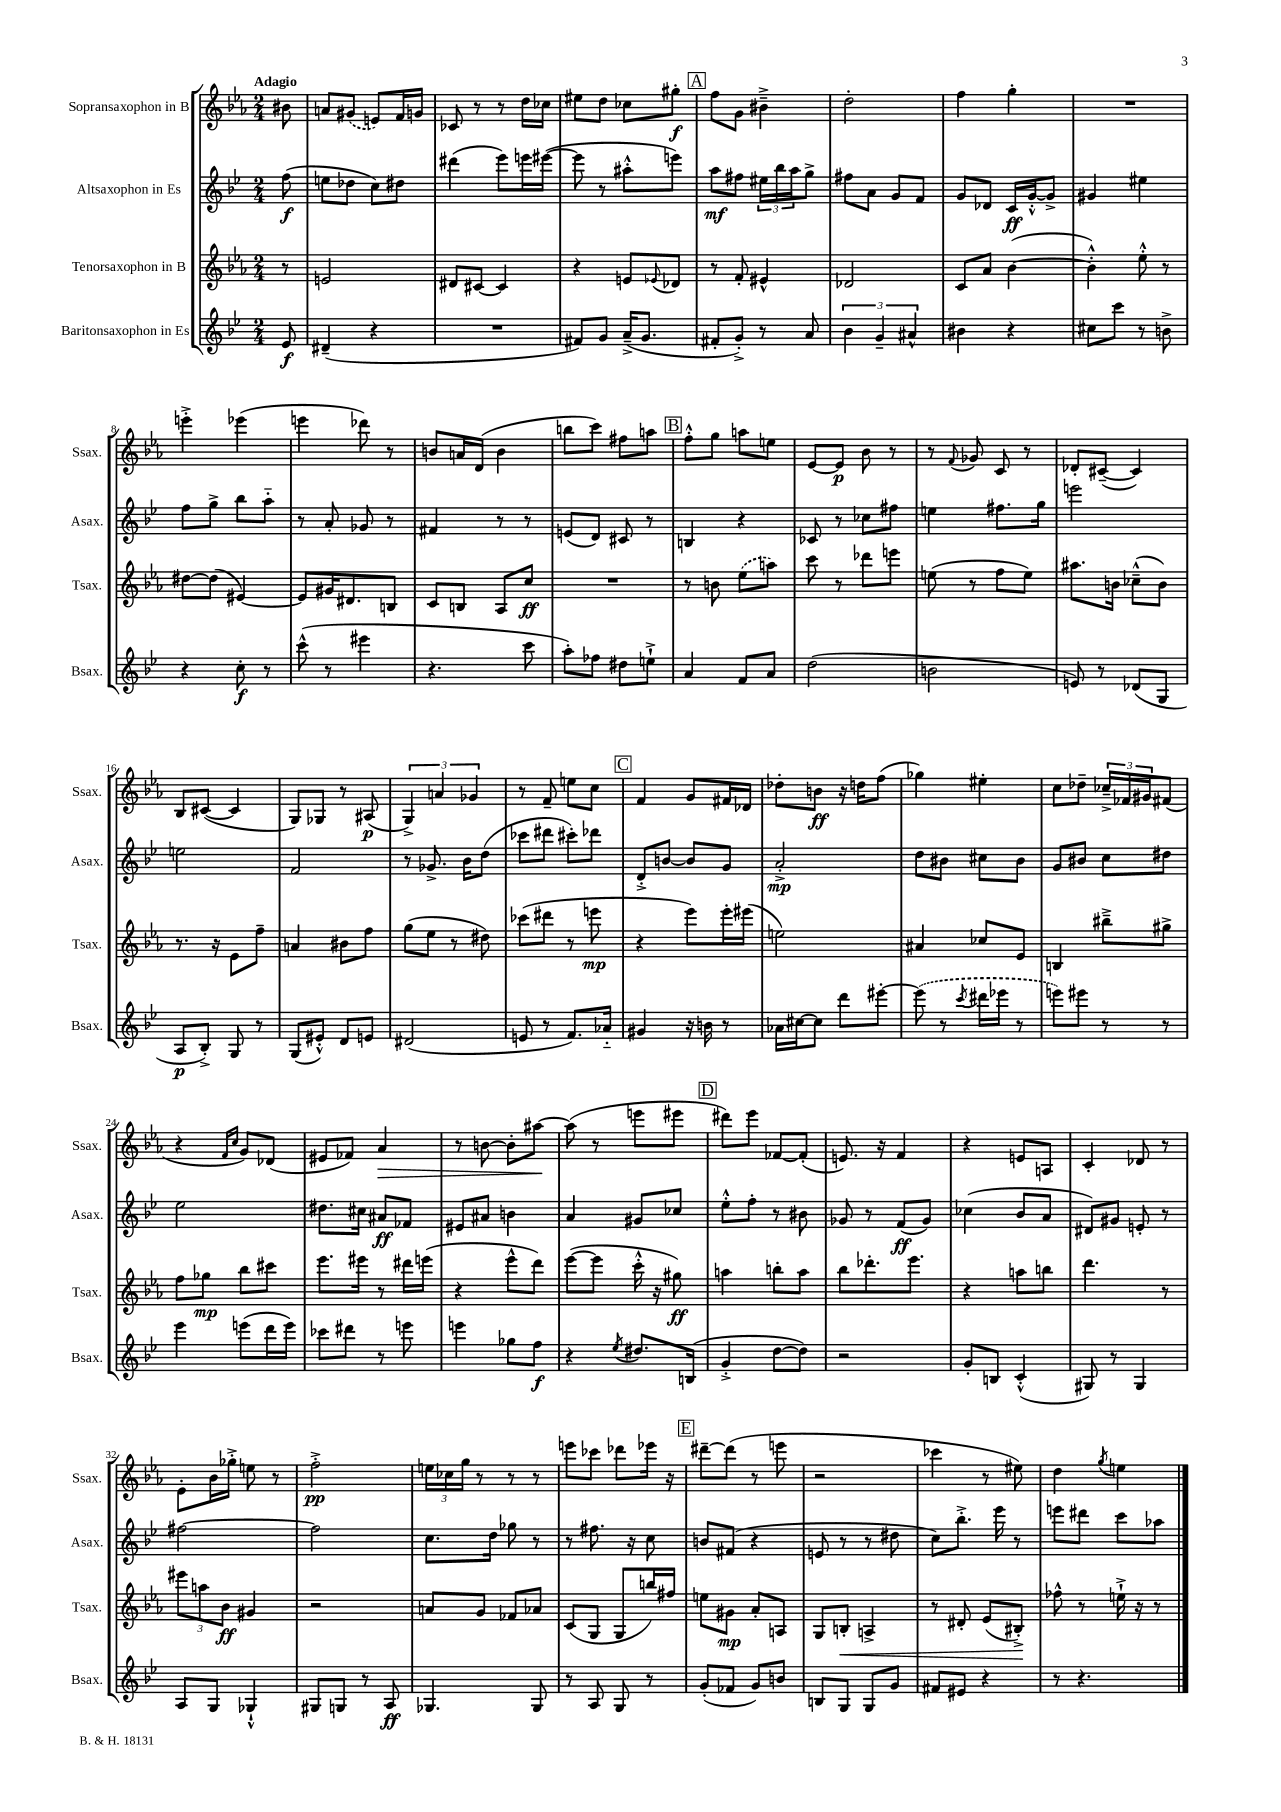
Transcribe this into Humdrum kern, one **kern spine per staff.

**kern	**kern	**kern	**kern
*staff4	*staff3	*staff2	*staff1
*clefG2	*clefG2	*clefG2	*clefG2
*k[b-e-]	*k[b-e-a-]	*k[b-e-]	*k[b-e-a-]
*M2/4	*M2/4	*M2/4	*M2/4
8e-	8r	(8ff	8b#
=	=	=	=
(4d#~	2e	8ee	8a
.	.	8dd-	(8g#
4r	.	8cc)	8e)
.	.	8dd#	16f
.	.	.	16g
=	=	=	=
2r	8d#	(4ddd#	8c-
.	[8c#	.	8r
.	4c#]	8eee-)	8r
.	.	16eee	16dd
.	.	([16eee#	16cc-
=	=	=	=
8f#)	4r	8eee#]	8ee#
8g	.	8r	8dd
(16a~^	8e	8aa#'^^	8cc-
8.g	.	.	.
.	8qqe-	.	.
.	8d-	8eee)	8gg#'
=	=	=	=
8f#'	8r	8aa	8ff
8g'^)	8f'	8ff#	8g
8r	4e#^^	24ee#	4b#~^
.	.	24bb-	.
.	.	24aa	.
8a	.	8gg^	.
=	=	=	=
6b-	2d-	8ff#	2dd'
.	.	8a	.
6g~	.	.	.
.	.	8g	.
6a#^^	.	.	.
.	.	8f	.
=	=	=	=
4b#	8c	8g	4ff
.	8a-	8d-	.
4r	([4b-	16c	4gg'
.	.	[16g'^^	.
.	.	8g^]	.
=	=	=	=
8cc#	4b-'^^])	4g#	2r
8ccc	.	.	.
8r	8ee-'^^	4ee#	.
8b^	8r	.	.
=	=	=	=
4r	[8dd#	8ff	4eee'^
.	(8dd#]	8gg^	.
8cc'	[4e#)	8bb-	(4eee-
8r	.	8aa'~	.
=	=	=	=
(8ccc^^	8e#]	8r	4eee
8r	16g#	8a'	.
.	8.d#	.	.
4eee#	.	8g-	8ddd-)
.	8B	8r	8r
=	=	=	=
4.r	8c	4f#	8b
.	8B	.	16a
.	.	.	(16d
.	8A-	8r	4b
8ccc	8cc	8r	.
=	=	=	=
8aa')	2r	(8e	8bb
8ff-	.	8d)	8ccc)
8dd#	.	8c#	8ff#
8ee`^	.	8r	8aa
=	=	=	=
4a	8r	4B	8ff'^^
.	8b	.	8gg
8f	(8ee-	4r	8aa
8a	8aa)	.	8ee
=	=	=	=
(2dd	8ccc	8c-	[8e-
.	8r	8r	8e-]
.	8ddd-	8cc-	8b-
.	8eee	8ff#	8r
=	=	=	=
2b	(8ee	4ee	8r
.	.	.	8qqf
.	8r	.	8g-
.	8ff	8.ff#	8c
.	8ee)	.	8r
.	.	16gg	.
=	=	=	=
8e)	8.aa#	2eee	8d-'
8r	.	.	([8c#~
.	16b	.	.
(8d-	(8cc-~^^	.	4c#])
8G	8b)	.	.
=	=	=	=
8A	8.r	2ee	8B-
8B-'^)	.	.	([8c#
.	16r	.	.
8G	8e-	.	4c#]
8r	8ff~	.	.
=	=	=	=
(8G	4a	2f	8G)
8e#'^^)	.	.	8G-
8d	8b#	.	8r
8e	8ff	.	(8A#
=	=	=	=
(2d#	(8gg	8r	6G^)
.	8ee-	8.g-^	.
.	.	.	6a
.	8r	.	.
.	.	16b-	.
.	.	.	6g-
.	8dd#)	(8dd	.
=	=	=	=
8e	(8ccc-	8ccc-	8r
8r	8ddd#	8ddd#	8f~
8.f)	8r	8ccc#')	8ee
.	8eee	8ddd-	8cc
16a-'~	.	.	.
=	=	=	=
4g#	4r	8d'^	4f
.	.	[8b	.
16r	8eee-)	8b]	8g
16b	.	.	.
8r	16eee-'	8g	16f#
.	(16eee#	.	16d-
=	=	=	=
16a-	2ee)	2a'^	8dd-'
[16cc#	.	.	.
8cc#]	.	.	8b
8ddd	.	.	16r
.	.	.	16dd
[8eee#'	.	.	(8ff
=	=	=	=
(8eee#]	4a#	8dd	4gg-)
8r	.	8b#	.
8qccc	.	.	.
16ddd#	8cc-	8cc#	4ee#'
16eee-	.	.	.
8r	8e-	8b#	.
=	=	=	=
8eee)	4B	8g	8cc
8eee#	.	8b#	8dd-~
8r	8bb#~^	8cc	24cc-~^
.	.	.	24f-
.	.	.	24g#
8r	8gg#^	8dd#	(8f#
=	=	=	=
4eee-	8ff	2ee-	4r
.	8gg-	.	.
.	.	.	16qqf
.	.	.	16qqcc
(8eee	8bb-	.	8g)
16ddd	8ccc#	.	(8d-
16eee)	.	.	.
=	=	=	=
8ccc-	8.eee-	8.dd#	8e#
8ddd#	.	.	8f-)
.	16eee#	16cc#	.
8r	8r	8a#	4a-
8eee	16ddd#	8f-	.
.	(16eee	.	.
=	=	=	=
4eee	4r	8e#	8r
.	.	8a#	[8b
8gg-	8eee-^^	4b	8b']
8ff	8ddd)	.	[8aa#
=	=	=	=
4r	([8eee-	4a	(8aa#]
.	8eee-]	.	8r
8qee-	.	.	.
8.dd#	16ccc'^^	8g#	8eee
.	16r	.	.
.	8gg#)	8cc-	8eee#
(16B	.	.	.
=	=	=	=
4g'^	4aa	8ee-'^^	8ddd#)
.	.	8ff'	8eee-
[8dd	8bb'	8r	[8f-
8dd])	8aa	8b#	(8f-']
=	=	=	=
2r	8bb-	8g-	8.e)
.	8.ddd-'	8r	.
.	.	.	16r
.	.	(8f	4f
.	8.eee-	.	.
.	.	8g-)	.
=	=	=	=
8g'	4r	(4cc-	4r
8B	.	.	.
(4c'^^	8aa	8b-	8e
.	8bb	8a	8A
=	=	=	=
8G#)	4.ddd	8d#)	4c'
8r	.	8g#	.
4G#	.	8e'	8d-
.	8r	8r	8r
=	=	=	=
8A	12eee#	[2ff#	8e-'
.	12aa	.	.
8G	.	.	16b-
.	12b-	.	.
.	.	.	16gg-'^
4G-`^^	4g#	.	8ee
.	.	.	8r
=	=	=	=
8G#	2r	2ff#]	2ff'^
8G	.	.	.
8r	.	.	.
8A	.	.	.
=	=	=	=
4.G-	8a	8.cc	24ee
.	.	.	24cc-
.	.	.	24gg
.	8g	.	8r
.	.	16dd	.
.	8f-	8gg-	8r
8G-	8a-	8r	8r
=	=	=	=
8r	(8c	8r	8eee
8A	8G	8.ff#	8ccc-
8G	8G	.	8ddd-
.	.	16r	.
8r	16bb)	8cc	16eee-
.	16ff#	.	16r
=	=	=	=
(8g'	8ee	8b	[8ddd#~
8f-	8g#	(8f#	(8ddd#]
8g)	8a-'	4r	8r
8b	8A	.	8eee
=	=	=	=
8B	8G	8e	2r
8G	8B'	8r	.
8G	4A^	8r	.
8g	.	8dd#	.
=	=	=	=
8f#	8r	8cc)	4ccc-
8e#	8d#'	8.bb-'^	.
4r	(8e-	.	8r
.	.	16eee-	.
.	8B#'^)	8r	8ee#)
=	=	=	=
8r	8ff-^^	8eee	4dd
4.r	8r	8ddd#	.
.	.	.	8qgg
.	16ee`^	8ccc	4ee
.	16r	.	.
.	8r	8aa-	.
==	==	==	==
*-	*-	*-	*-
